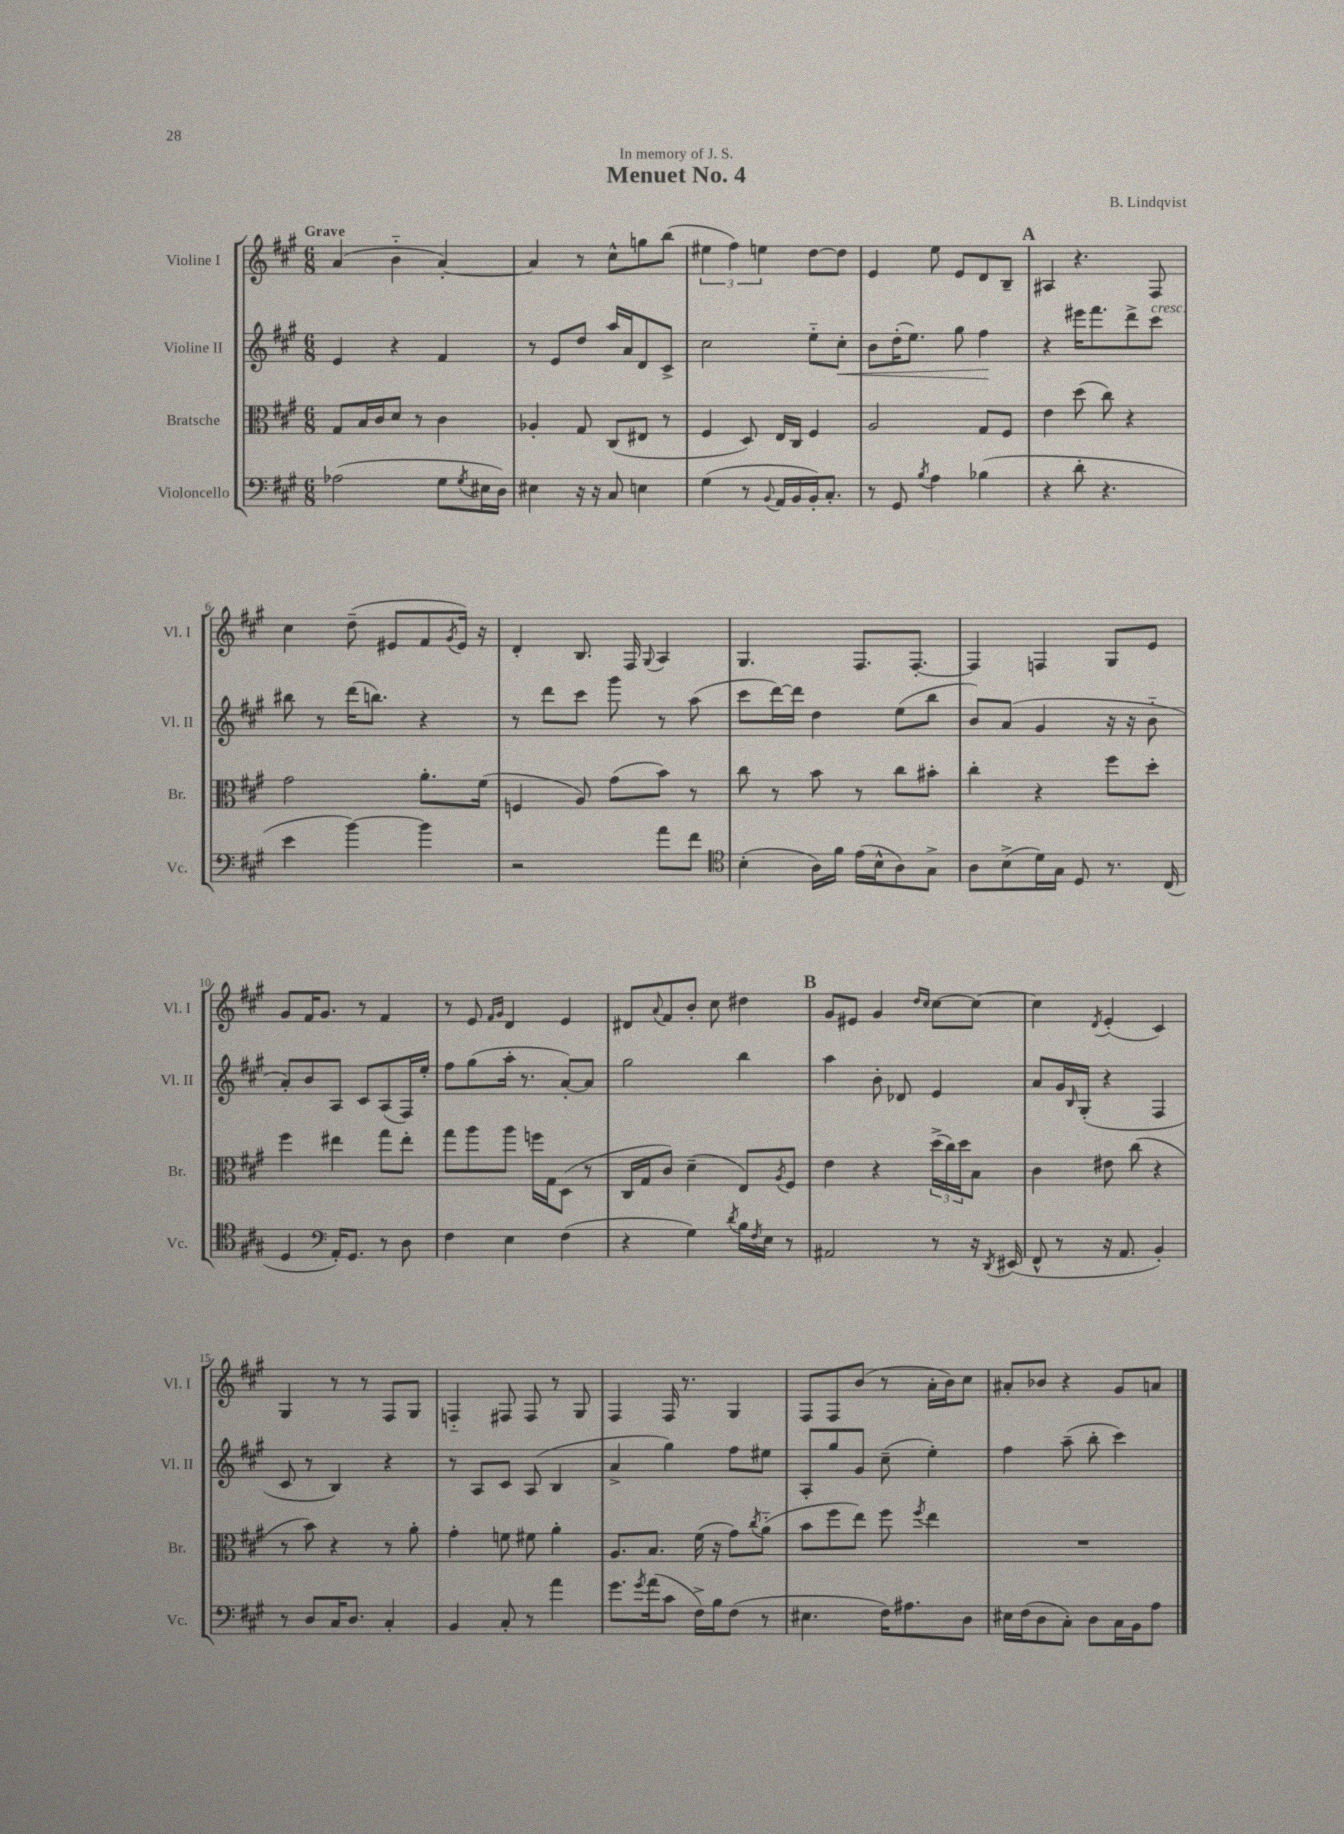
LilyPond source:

\header { title = "Menuet No. 4" composer = "B. Lindqvist" dedication = "In memory of J. S." }
<<
\new StaffGroup <<
\new Staff = "s0" \with { instrumentName = "Violine I" shortInstrumentName = "Vl. I" } {
    \clef treble \key a \major \numericTimeSignature \time 6/8 \tempo "Grave"
    a'4( b'4-_ a'4~-.) |
    a'4 r8 cis''8-^ g''8 b''8( |
    \tuplet 3/2 { eis''4 fis''4) e''4 } d''8~ d''8 |
    e'4 e''8 e'8 d'8 b8-- |
    \mark \markup { \bold "A" } ais4 r4. fis8 |
    cis''4 d''8--( eis'8 fis'8 \acciaccatura { gis'8 } eis'16) r16 |
    d'4-. b8. fis16 \appoggiatura { gis8 } a4 |
    gis4. fis8. fis8.~-. |
    fis4 f4 gis8 e'8 |
    gis'8 fis'16 gis'8. r8 fis'4 |
    r8 e'8 \grace { fis'16 gis'16 } d'4 e'4 |
    dis'8 \appoggiatura { a'8 } fis'8 b'8-. cis''8 dis''4 |
    \mark \markup { \bold "B" } gis'8 eis'8 gis'4 \grace { d''16 cis''16 } cis''8~ cis''8~ |
    cis''4 \acciaccatura { d'8 } e'4-.( cis'4) |
    gis4 r8 r8 fis8 gis8 |
    f4-_ fis8 fis8 r8 gis8 |
    fis4 fis16 r8. gis4 |
    fis8 fis8 b'8( r8 a'16-. b'16) cis''8 |
    ais'8-. bes'8 r4 gis'8 a'8 \bar "|." |
}
\new Staff = "s1" \with { instrumentName = "Violine II" shortInstrumentName = "Vl. II" } {
    \clef treble \key a \major \numericTimeSignature \time 6/8
    e'4 r4 fis'4 |
    r8 e'8 d''8 a''16 a'16 d'8 cis'8-> |
    cis''2 e''8-_ cis''8-.\< |
    b'8 d''16-.( e''8.) gis''8 fis''4\! |
    \mark \markup { \bold "A" } r4 eis'''16 fis'''8. d'''8-> cis'''8^\markup { \italic "cresc." } |
    bis''8 r8 d'''16( b''8.) r4 |
    r8 d'''8 cis'''8 gis'''8 r8 a''8( |
    cis'''8 d'''16~) d'''16 d''4 e''8( b''8 |
    b'8) a'8( gis'4 r16 r16 b'8-_ |
    a'8-.) b'8 a8 cis'8 a8( fis16) e''16-. |
    fis''8 gis''8( a''16-. r8. a'8~-.) a'8 |
    gis''2 b''4 |
    \mark \markup { \bold "B" } a''4 b'8-. des'8 e'4 |
    a'8 gis'16 \grace { b16 } gis16-.( r4 fis4 |
    cis'8 r8 b4) r4 |
    r8 a8 cis'8 a8( b4 |
    a'4-> gis''4) fis''8 eis''8 |
    a8-. gis''8 gis'8 cis''8--( e''4-.) |
    fis''4 a''8--( b''8-. cis'''4) \bar "|." |
}
\new Staff = "s2" \with { instrumentName = "Bratsche" shortInstrumentName = "Br." } {
    \clef alto \key a \major \numericTimeSignature \time 6/8
    gis8 b16 cis'16 d'8 r8 cis'4 |
    aes4-. gis8 cis8( eis8 r8 |
    fis4 d8) e16 cis16 fis4 |
    a2 gis8 fis8 |
    \mark \markup { \bold "A" } e'4 d''8( cis''8) r4 |
    gis'2 a'8.-. fis'16( |
    f4 a8) gis'8( b'8) r8 |
    cis''8 r8 b'8 r8 cis''8 bis'8-. |
    cis''4-. r4 fis''8 d''8-. |
    fis''4 eis''4 gis''8 eis''8-. |
    gis''8 a''8 a''8 f''16 gis16 d8( r8 |
    cis16 gis16 cis'8) d'4--( e8) \acciaccatura { a8 } fis8 |
    \mark \markup { \bold "B" } e'4 r4 \tuplet 3/2 { d''16->( cis''16) d''16 } b8 |
    cis'4 eis'8 cis''8( r4 |
    r8 b'8) r4 r8 a'8-. |
    gis'4-. f'8 fis'8 a'4-. |
    a8. b8. fis'16( r16 gis'8) \acciaccatura { cis''8 } a'8-_( |
    b'8 fis''8 e''8) fis''8 \acciaccatura { fis''8 } e''4 |
    R2. \bar "|." |
}
\new Staff = "s3" \with { instrumentName = "Violoncello" shortInstrumentName = "Vc." } {
    \clef bass \key a \major \numericTimeSignature \time 6/8
    aes2( gis8 \acciaccatura { gis8 } eis16 d16) |
    eis4 r16 r16 cis8 e4 |
    gis4( r8 \appoggiatura { b,8 } a,16 b,16 b,16-.) cis8.-. |
    r8 gis,8 \acciaccatura { b8 } a4 bes4( |
    \mark \markup { \bold "A" } r4 d'8-. r4. |
    e'4 b'4~) b'4 |
    r2 a'8 fis'8 |
    \clef tenor b4-.( a16) fis'16 e'16( b16-^ a8) gis8-> |
    a8 b8->( d'16) gis16 d8 r8. cis16( |
    d4 \clef bass a,16-.) gis,8. r8 d8 |
    fis4 e4 fis4( |
    r4 gis4) \acciaccatura { d'8 } b16 \acciaccatura { fis8 } e16 r8 |
    \mark \markup { \bold "B" } ais,2 r8 r16 \acciaccatura { d,8 } eis,16( |
    fis,8-^ r8 r16 a,8. b,4-.) |
    r8 d8 cis16 d8. cis4-. |
    b,4 cis8-. r8 a'4 |
    gis'8. \acciaccatura { gis'8 } a'16( cis'8 fis16->) b16 fis8( r8 |
    eis4. fis16) ais8. d8 |
    eis16 fis16( d8 cis8-.) d8 cis16 b,16 a8 \bar "|." |
}
>>
>>
